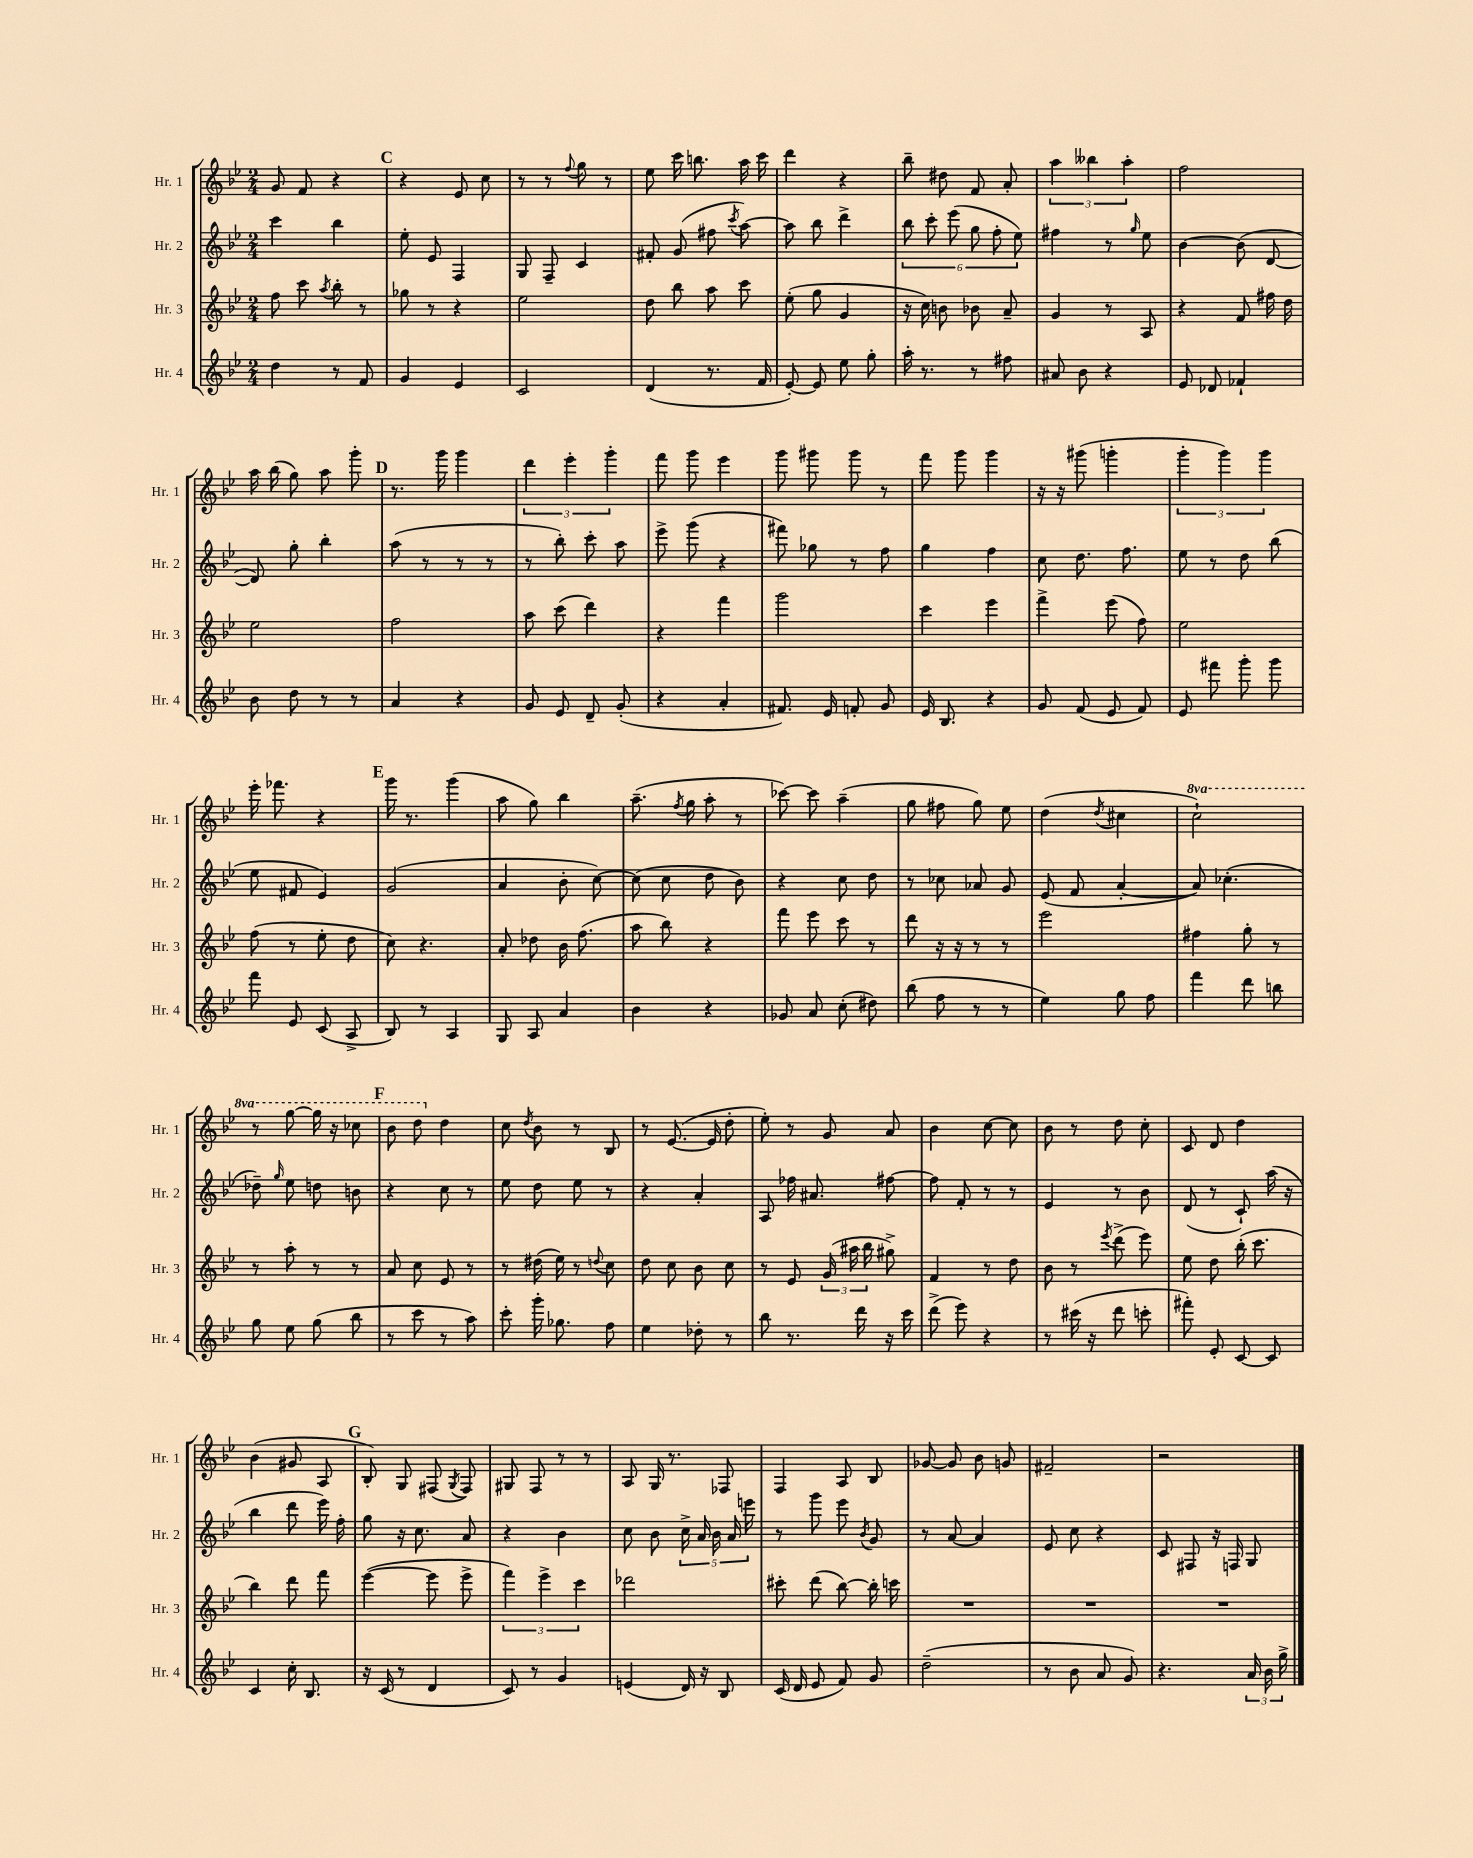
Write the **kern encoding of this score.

**kern	**kern	**kern	**kern
*part4	*part3	*part2	*part1
*staff4	*staff3	*staff2	*staff1
*I"Hr. 4	*I"Hr. 3	*I"Hr. 2	*I"Hr. 1
*I'Hr. 4	*I'Hr. 3	*I'Hr. 2	*I'Hr. 1
*clefG2	*clefG2	*clefG2	*clefG2
*k[b-e-]	*k[b-e-]	*k[b-e-]	*k[b-e-]
*M2/4	*M2/4	*M2/4	*M2/4
=20	=20	=20	=20
4dd\	8ff\	4ccc\	8g/
.	8ccc\	.	8f/
.	8qaa/	.	.
8r	8bb-'\	4bb-\	4r
8f/	8r	.	.
!!LO:REH:place=s1:t=C
=21	=21	=21	=21
4g/	8gg-X\	8ee-'\	4r
.	8r	8e-/	.
4e-/	4r	4F/	8e-/
.	.	.	8cc\
=22	=22	=22	=22
2c/	2ee-\	8G/	8r
.	.	8F~/	8r
.	.	.	8qqff/
.	.	4c/	8gg\
.	.	.	8r
=23	=23	=23	=23
(4d/	8dd\	8f#X'/	8ee-\
.	8bb-\	(8g/	16ccc\
.	.	.	8.bbn\
8.r	8aa\	8ff#X\	.
.	.	8qccc/	.
.	8ccc\	[8aa\)	16aa\
16f/	.	.	16ccc\
=24	=24	=24	=24
[8e-'/)	(8ee-'\	8aa\]	4ddd\
8e-/]	8gg\	8bb-\	.
8ee-\	4g/	4ddd^\	4r
8gg'\	.	.	.
=25	=25	=25	=25
16aa'\	16r	12bb-\	8bb-~\
8.r	16cc\)	.	.
.	.	12ccc'\	.
.	8bn\	.	8dd#X\
.	.	(12eee-\	.
8r	8b-X\	12gg\	8f/
.	.	12ff'\	.
8ff#X\	8a~/	.	8a'/
.	.	12ee-\)	.
=26	=26	=26	=26
8a#X/	4g/	4ff#X\	6aa\
8b-\	.	.	.
.	.	.	6bb--X\
4r	8r	8r	.
.	.	.	6aa'\
.	.	16qqgg/	.
.	8A/	8ee-\	.
=27	=27	=27	=27
8e-/	4r	[4b-\	2ff\
8d-X/	.	.	.
4f-X`/	8f/	(8b-\]	.
.	16ff#X\	[8d/	.
.	16dd\	.	.
!!LO:LB:g=z
=28	=28	=28	=28
8b-\	2ee-\	8d/])	16aa\
.	.	.	(16bb-\
8dd\	.	8gg'\	8gg\)
8r	.	4bb-'\	8aa\
8r	.	.	8ggg'\
!!LO:REH:place=s1:t=D
=29	=29	=29	=29
4a/	2ff\	(8aa\	8.r
.	.	8r	.
.	.	.	16ggg\
4r	.	8r	4ggg\
.	.	8r	.
=30	=30	=30	=30
8g/	8aa\	8r	6ddd\
8e-/	(8ccc\	8bb-'\)	.
.	.	.	6eee-'\
8d~/	4ddd\)	8ccc'\	.
.	.	.	6ggg'\
(8g'/	.	8aa\	.
=31	=31	=31	=31
4r	4r	8eee-^\	8fff\
.	.	(8ggg\	8ggg\
4a'/	4fff\	4r	4eee-\
=32	=32	=32	=32
8.f#X/)	2ggg\	8fff#X\)	8ggg\
.	.	8gg-X\	8ggg#X\
16e-/	.	.	.
8fn'/	.	8r	8ggg#\
8g/	.	8ff\	8r
=33	=33	=33	=33
16e-/	4ccc\	4gg\	8fff\
8.B-/	.	.	.
.	.	.	8ggg\
4r	4eee-\	4ff\	4ggg\
=34	=34	=34	=34
8g/	4fff^\	8cc\	16r
.	.	.	16r
(8f/	.	8.dd\	(8ggg#X\
8e-/	(8eee-\	.	4gggn'\
.	.	8.ff\	.
8f/)	8ff\)	.	.
=35	=35	=35	=35
8e-/	2ee-\	8ee-\	6ggg'\
8fff#X\	.	8r	.
.	.	.	6ggg\)
8ggg'\	.	8dd\	.
.	.	.	6ggg\
8ggg\	.	(8bb-\	.
!!LO:LB:g=z
=36	=36	=36	=36
8fff\	(8ff\	8ee-\	16eee-'\
.	.	.	8.fff-X\
8e-/	8r	8f#X/	.
(8c/	8ee-'\	4e-/)	4r
8A^/	8dd\	.	.
!!LO:REH:place=s1:t=E
=37	=37	=37	=37
8B-/)	8cc\)	(2g/	16ggg\
.	.	.	8.r
8r	4.r	.	.
4A/	.	.	(4ggg\
=38	=38	=38	=38
8G/	8a'/	4a/	8aa\
8A/	8dd-X\	.	8gg\)
4a/	16b-\	8b-'\	4bb-\
.	(8.ff\	.	.
.	.	[8cc\)	.
=39	=39	=39	=39
4b-\	8aa\	(8cc\]	(8.aa~\
.	8bb-\)	8cc\	.
.	.	.	8qff/
.	.	.	16gg\
4r	4r	8dd\	8aa'\
.	.	8b-\)	8r
=40	=40	=40	=40
8g-X/	8fff\	4r	[8ccc-X\)
8a/	8eee-\	.	8ccc-\]
(8cc'\	8ccc\	8cc\	(4aa~\
8dd#X\)	8r	8dd\	.
=41	=41	=41	=41
(8bb-\	8ddd\	8r	8gg\
8ff\	16r	8cc-X\	8ff#X\
.	16r	.	.
8r	8r	8a-X/	8gg\)
8r	8r	8g/	8ee-\
=42	=42	=42	=42
4ee-\)	2eee-\	(8e-/	(4dd\
.	.	8f/	.
.	.	.	8qdd/
8gg\	.	[4a'/	4cc#X\
8ff\	.	.	.
=43	=43	=43	=43
*	*	*	*8va
4fff\	4ff#X\	8a/])	2ccc`\)
.	.	(4.cc-X'\	.
8ddd\	8gg'\	.	.
8bbn\	8r	.	.
!!LO:LB:g=z
=44	=44	=44	=44
8gg\	8r	8dd-X~\)	8r
.	.	16qqgg/	.
8ee-\	8aa'\	8ee-\	[8ggg\
(8gg\	8r	8ddn\	16ggg\]
.	.	.	16r
8bb-\	8r	8bn\	8ccc-X\
!!LO:REH:place=s1:t=F
=45	=45	=45	=45
8r	8a/	4r	8bb-\
8ccc\	8cc\	.	8ddd\
*	*	*	*X8va
8r	8e-/	8cc\	4dd\
8aa\)	8r	8r	.
=46	=46	=46	=46
8ccc'\	8r	8ee-\	8cc\
.	.	.	8qdd/
16ggg'\	(16dd#X\	8dd\	8b-\
8.gg-X\	16ee-\)	.	.
.	8r	8ee-\	8r
.	8qqddn/	.	.
8ff\	8cc\	8r	8B-/
=47	=47	=47	=47
4ee-\	8dd\	4r	8r
.	8cc\	.	([8.e-/
8dd-X'\	8b-\	4a'/	.
.	.	.	16e-/]
8r	8cc\	.	8dd'\
=48	=48	=48	=48
8bb-\	8r	8A/	8ee-'\)
8.r	8e-/	16ff-X\	8r
.	.	8.a#X/	.
.	(24g/	.	8g/
.	24aa#X\	.	.
16ddd\	.	.	.
.	24bb-\	.	.
16r	8gg#X^\)	[8ff#X\	8a/
16ccc\	.	.	.
=49	=49	=49	=49
(8ddd^\	4f/	8ff#\]	4b-\
8eee-\)	.	8f'/	.
4r	8r	8r	[8cc\
.	8dd\	8r	8cc\]
=50	=50	=50	=50
8r	8b-\	4e-/	8b-\
(16ccc#X\	8r	.	8r
16r	.	.	.
.	8qeee-/	.	.
8ddd\	(8ddd^\	8r	8dd\
8cccn'\	8eee-\)	8b-\	8cc'\
=51	=51	=51	=51
8fff#X'\)	8ee-\	(8d/	8c/
8e-'/	8dd\	8r	8d/
[8c/	(16bb-'\	8c`/)	4dd\
.	8.ccc\	.	.
8c/]	.	(16aa\	.
.	.	16r	.
!!LO:LB:g=z
=52	=52	=52	=52
4c/	4bb-\)	4bb-\	(4b-\
16cc'\	8ddd\	8ddd\	8g#X/
8.B-/	.	.	.
.	8fff\	16eee-\)	8A/
.	.	16ff'\	.
!!LO:REH:place=s1:t=G
=53	=53	=53	=53
16r	([4eee-\	8gg\	8B-'/)
(16c/	.	.	.
8r	.	16r	8G/
.	.	8.cc\	.
4d/	8eee-\]	.	(8F#X/
.	.	.	8qG/
.	8eee-^\	8a/	8F#/)
=54	=54	=54	=54
8c/)	6fff\)	4r	8G#X/
8r	.	.	8F/
.	6eee-^\	.	.
4g/	.	4b-\	8r
.	6ccc\	.	.
.	.	.	8r
=55	=55	=55	=55
(4en/	2ddd-X\	8cc\	8A/
.	.	8b-\	16G/
.	.	.	8.r
16d/)	.	20cc^\	.
.	.	20a/	.
16r	.	.	.
.	.	20b-\	.
8B-/	.	.	8F-X/
.	.	20a/	.
.	.	20eeen\	.
=56	=56	=56	=56
(16c/	8ccc#X'\	8r	4F/
16d/	.	.	.
8e-/	(8ddd\	8ggg\	.
8f/)	[8bb-\)	8eee-\	8A/
.	.	8qb-/	.
8g/	16bb-'\]	8g/	8B-/
.	16cccn\	.	.
=57	=57	=57	=57
(2dd~\	2r	8r	[8g-X/
.	.	[8a/	8g-/]
.	.	4a/]	8b-\
.	.	.	8gn/
=58	=58	=58	=58
8r	2r	8e-/	2f#X~/
8b-\	.	8cc\	.
8a/	.	4r	.
8g/)	.	.	.
=59	=59	=59	=59
4.r	2r	8c/	2r
.	.	8F#X/	.
.	.	16r	.
.	.	16Fn/	.
24a/	.	8G/	.
24b-\	.	.	.
24gg^\	.	.	.
==	==	==	==
*-	*-	*-	*-
